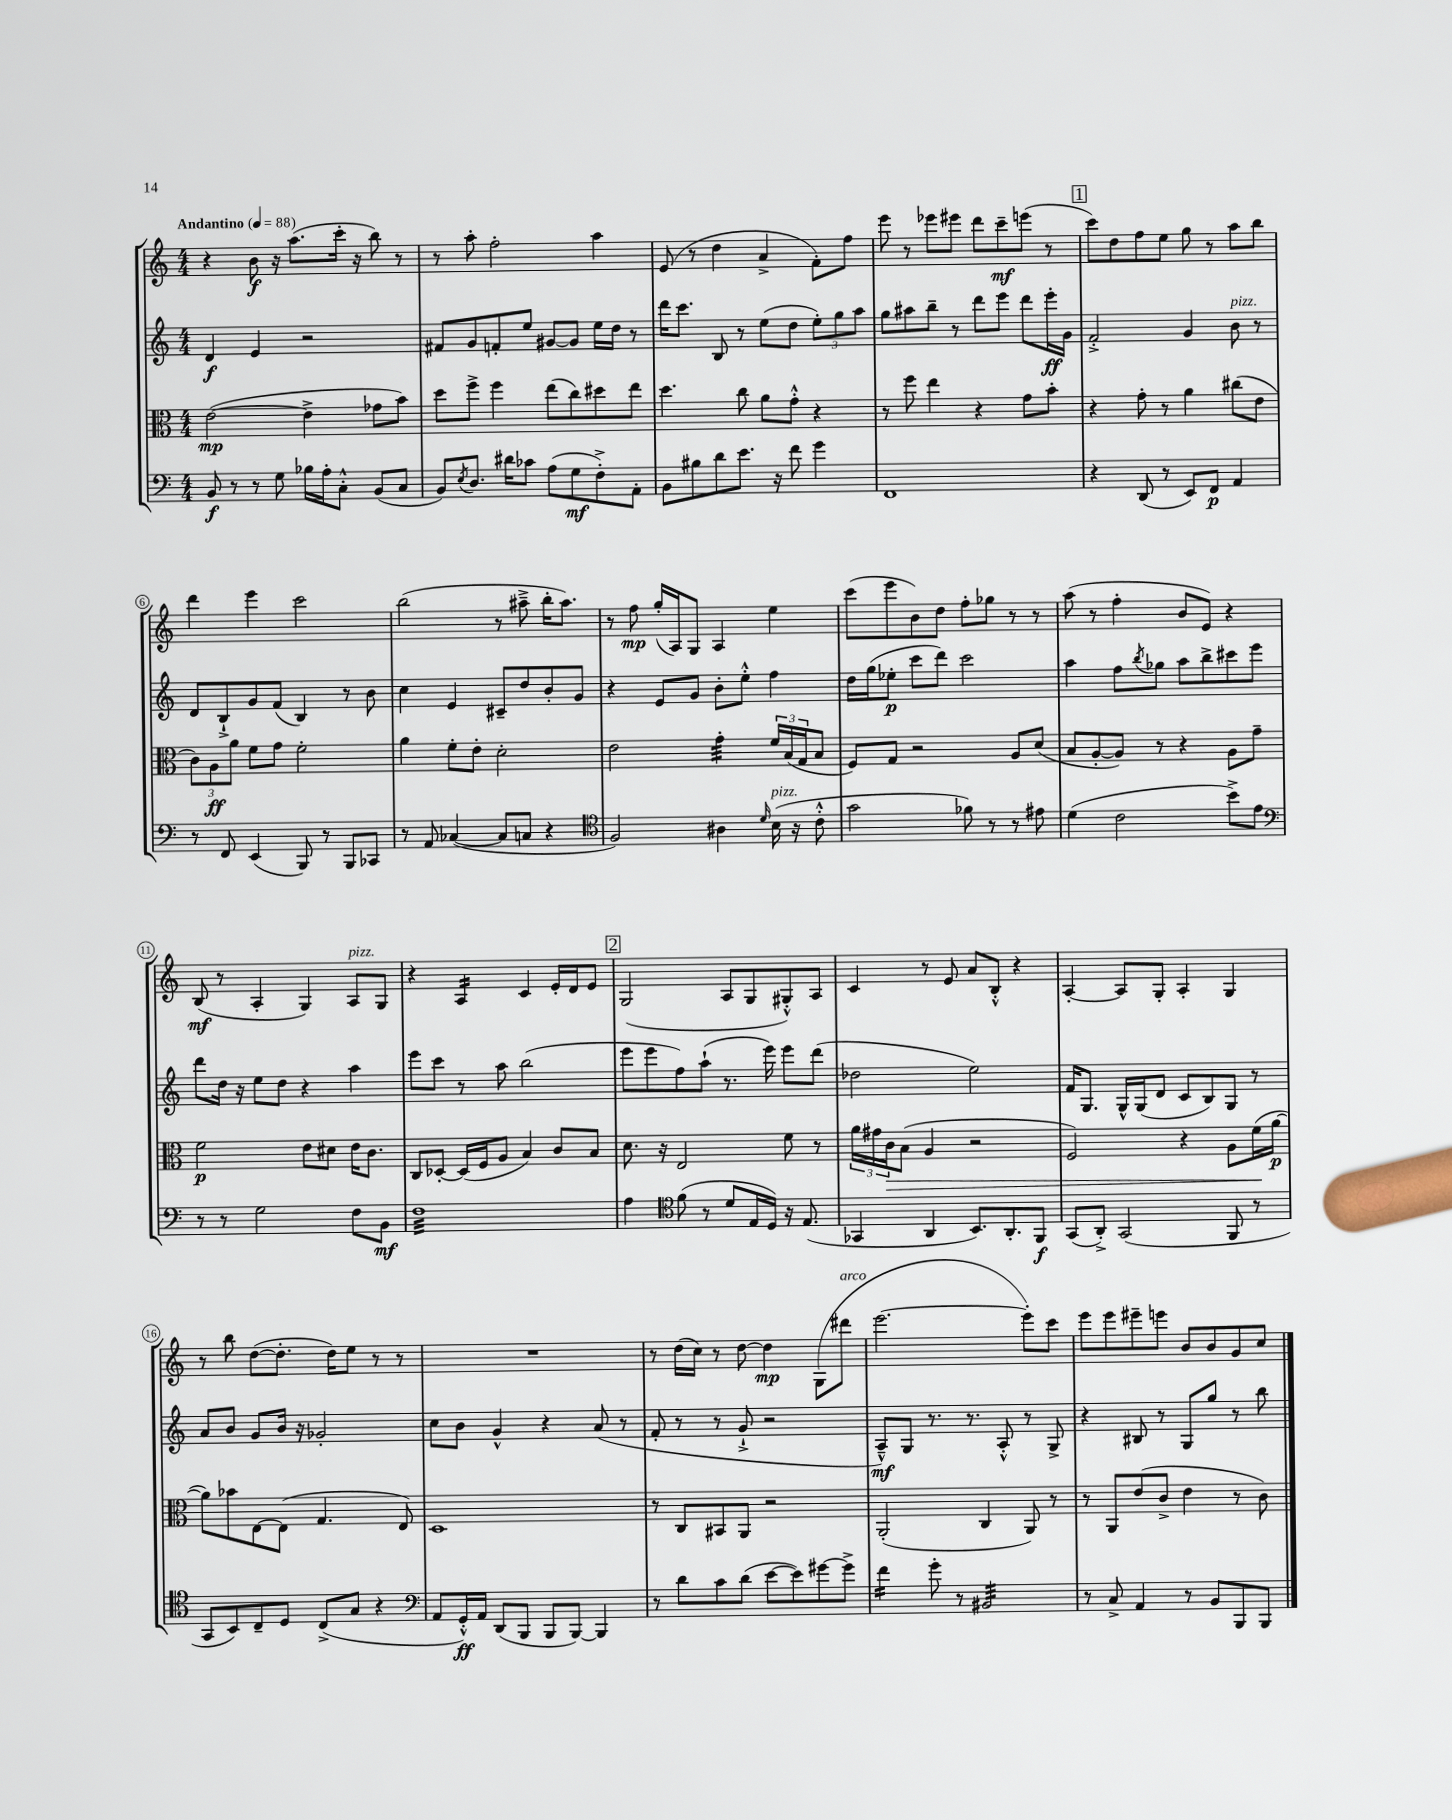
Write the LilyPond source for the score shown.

<<
\new StaffGroup <<
\new Staff = "s0" {
    \clef treble \key c \major \numericTimeSignature \time 4/4 \tempo "Andantino" 4 = 88
    r4 b'8\f r16 a''8.( c'''16-. r16 b''8) r8 |
    r8 a''8-. f''2-. a''4 |
    e'8( r8 d''4 a'4-> f'8-.) f''8 |
    e'''8 r8 ees'''8 eis'''8 d'''8 c'''8--\mf e'''8( r8 |
    \mark \markup { \box "1" } c'''8) d''8 f''8 e''8 g''8 r8 a''8 b''8 |
    d'''4 e'''4 c'''2 |
    b''2( r8 ais''8---> b''16-. ais''8.) |
    r8 f''8\mp g''16-.( a16) g8 a4 e''4 |
    c'''8( e'''8 b'8) d''8 f''8-. ges''8 r8 r8 |
    a''8( r8 f''4-. b'8 e'8) r4 |
    b8\mf( r8 a4-. g4) a8^\markup { \italic "pizz." } g8 |
    r4 a4:16 c'4 e'16-. d'16 e'8 |
    \mark \markup { \box "2" } g2( a8 g8 gis8-.-^) a8 |
    c'4 r8 e'8 a'8 b8-.-^ r4 |
    a4~-. a8 g8-. a4-. g4 |
    r8 b''8 d''8~( d''8.-. d''16) e''8 r8 r8 |
    R1 |
    r8 d''16( c''16) r8 d''8~ d''4\mp g8( dis'''8^\markup { \italic "arco" } |
    e'''2.~ e'''8-.) c'''8 |
    e'''8 e'''8 eis'''8-- e'''8 b'8 b'8 g'8 c''8 \bar "|." |
}
\new Staff = "s1" {
    \clef treble \key c \major \numericTimeSignature \time 4/4
    d'4\f e'4 r2 |
    fis'8 g'8 f'8-. e''8 gis'8~ gis'8 e''16 d''16 r8 |
    d'''16 c'''8. b8 r8 e''8( d''8 \tuplet 3/2 { e''8-.) g''8 a''8 } |
    g''8 ais''8 b''8-- r8 d'''8 e'''8 d'''8 e'''16-.\ff g'16 |
    \mark \markup { \box "1" } f'2-.-> g'4 b'8^\markup { \italic "pizz." } r8 |
    d'8 b8-!-> g'8 f'8( b4) r8 b'8 |
    c''4 e'4 cis'8-- d''8 b'8-. g'8 |
    r4 e'8 g'8 b'8-. e''8-.-^ f''4 |
    d''16 g''16( ees''8-.\p c'''8 d'''8) c'''2 |
    a''4 f''8 \acciaccatura { b''8 } ges''8 a''8 b''8-> cis'''8 e'''8 |
    d'''8 d''16 r16 e''8 d''8 r4 a''4 |
    e'''8 c'''8 r8 a''8 b''2( |
    \mark \markup { \box "2" } e'''8 e'''8 f''8) a''8-!( r8. e'''16) e'''8 d'''8( |
    des''2 e''2) |
    f'16 g8. g16-^ g16( d'8 c'8 b8) g8 r8 |
    a'8 b'8 g'8 b'16 r16 ges'2-. |
    c''8 b'8 g'4-^ r4 a'8( r8 |
    f'8-. r8 r8 g'8-!-> r2 |
    a8---^\mf) g8 r8. r8. a8-.-^ r8 g8-> |
    r4 bis8 r8 g8 g''8 r8 b''8 \bar "|." |
}
\new Staff = "s2" {
    \clef alto \key c \major \numericTimeSignature \time 4/4
    e'2~\mp( e'4-> ges'8 b'8) |
    d''8 f''8-> f''4 e''8( c''8) dis''8 e''8 |
    d''4. c''8 a'8 g'8-.-^ r4 |
    r8 f''8 e''4 r4 g'8 b'8-. |
    \mark \markup { \box "1" } r4 g'8-. r8 a'4 cis''8( e'8 |
    \tuplet 3/2 { c'8) a8\ff a'8 } f'8 g'8 f'2-. |
    a'4 f'8-. e'8-. d'2-. |
    e'2 g'4:32-. \tuplet 3/2 { f'16 b16( g16 } b8 |
    f8) g8 r2 a8 d'8( |
    b8 a8~-. a8) r8 r4 a8 g'8-- |
    f'2\p e'8 dis'8 e'16 c'8. |
    c8 des8~-. des16( f16 a8 b4) c'8 b8 |
    \mark \markup { \box "2" } d'8. r16 e2 f'8 r8 |
    \tuplet 3/2 { a'16 gis'16 c'16\> } b8( a4 r2 |
    f2) r4 a8 f'16\!( a'16~\p |
    a'8) bes'8 e8~ e8( g4. e8) |
    d1 |
    r8 c8 bis,8 a,8 r2 |
    a,2-.( c4 a,8) r8 |
    r8 a,8 e'8( c'8-> e'4 r8 c'8) \bar "|." |
}
\new Staff = "s3" {
    \clef bass \key c \major \numericTimeSignature \time 4/4
    b,8\f r8 r8 g8 bes16 a16-. c8-.-^ b,8( c8 |
    b,8) \acciaccatura { e8 } d8. dis'16 ces'8 a8( g8\mf f8-.->) a,8-. |
    b,8 bis8 d'8 e'8. r16 f'8 g'4 |
    f,1 |
    \mark \markup { \box "1" } r4 d,8( r8 e,8) f,8\p a,4 |
    r8 f,8 e,4( b,,8) r8 b,,8 ces,8 |
    r8 a,8 ces4~( ces8 c8 r4 |
    \clef tenor f2) ais4 \grace { d'16 } b16^\markup { \italic "pizz." }( r16 c'8-.-^ |
    g'2 fes'8) r8 r8 eis'8 |
    d'4( c'2 b'8->) e'8 |
    \clef bass r8 r8 g2 f8 b,8\mf |
    f1:32 |
    \mark \markup { \box "2" } a4 \clef tenor f'8( r8 d'8 e16 d16) r16 e8.( |
    ges,4 a,4 b,8.) a,8.-. f,8\f |
    g,8( a,8-.->) g,2( f,8 r8 |
    g,8 b,8) c8-- d8 c8->( g8 r4 |
    \clef bass a,8 g,16-.-^\ff) a,16 d,8( b,,8 b,,8 b,,8~) b,,4 |
    r8 d'8 c'8 d'8( e'8~ e'8) gis'8~ gis'8-> |
    f'4:16 g'8-. r8 bis,2:32 |
    r8 c8-> a,4 r8 b,8 b,,8 b,,8 \bar "|." |
}
>>
>>
\layout { \context { \Score \override BarNumber.stencil = #(make-stencil-circler 0.1 0.3 ly:text-interface::print) } }
